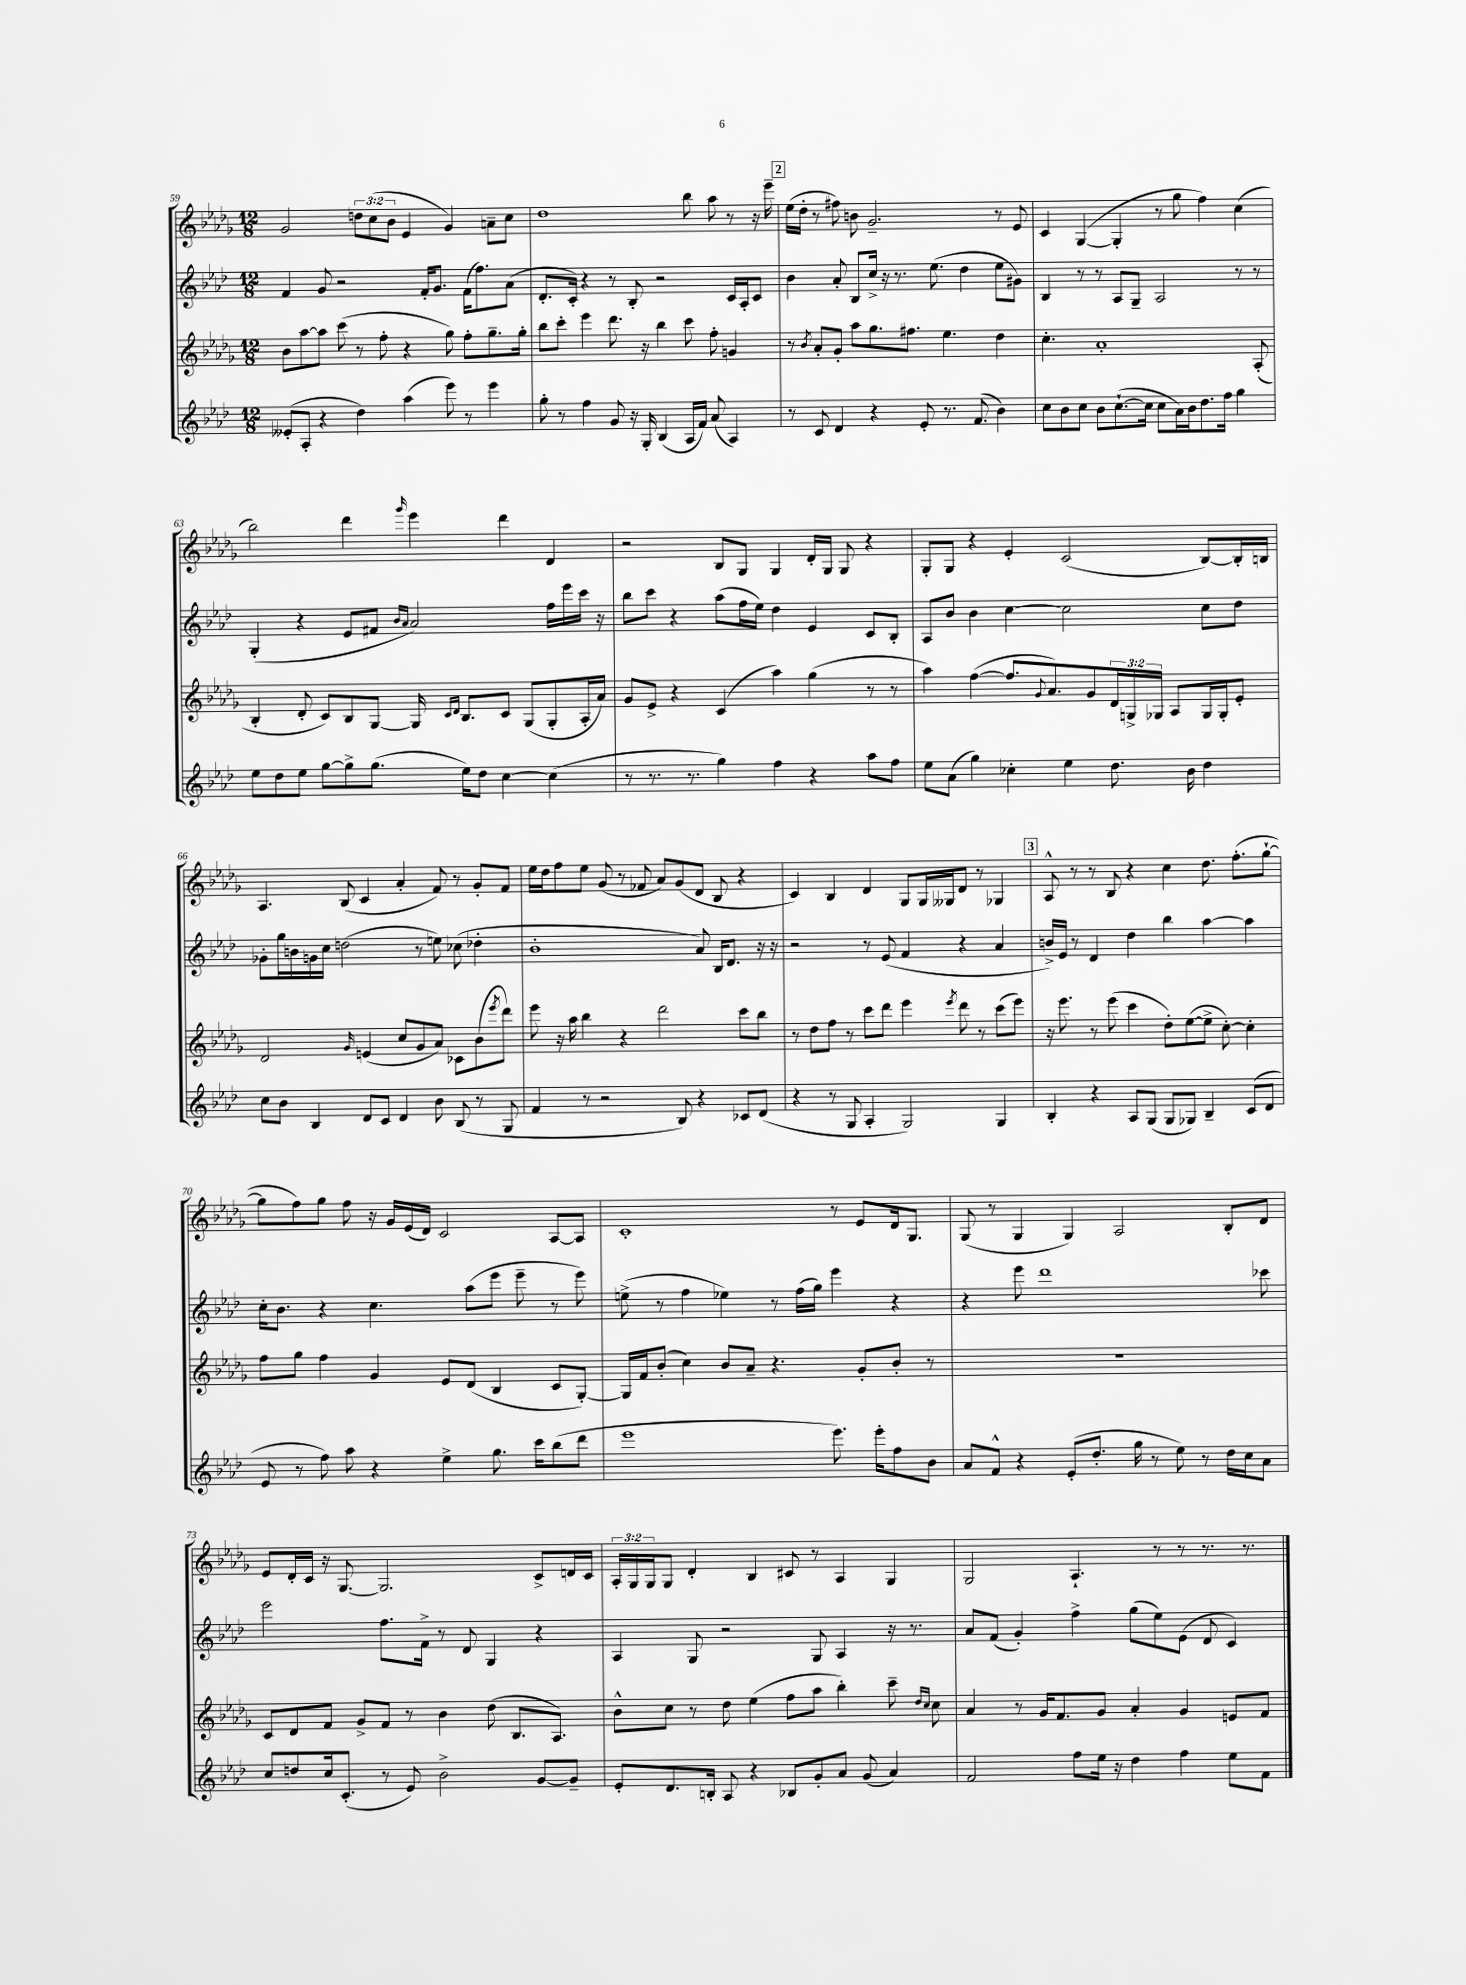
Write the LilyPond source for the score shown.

<<
\new StaffGroup <<
\new Staff = "s0" {
    \clef treble \key des \major \numericTimeSignature \time 12/8 \override Staff.TupletNumber.text = #tuplet-number::calc-fraction-text
    ges'2 \tuplet 3/2 { d''8 c''8( bes'8 } ees'4 ges'4) a'8-- c''8 |
    des''1 bes''8 aes''8 r8 r16 ees'''16-- |
    \mark \markup { \box "2" } ees''16( des''16-. r8 fis''8) b'8 ges'2.-- r8 ees'8 |
    c'4 ges4~( ges4-. r8 ges''8 f''4) c''4( |
    bes''2) des'''4 \grace { ges'''16 } ees'''4 des'''4 des'4 |
    r2 bes8 ges8 ges4 des'16-. ges16 ges8 r4 |
    ges8-. ges8 r4 ees'4-. c'2( bes8~) bes16-. b16 |
    aes4. bes8( c'4 aes'4-. f'8) r8 ges'8-. f'8 |
    ees''16 des''16 f''8 ees''8 ges'8( r8 fes'8 aes'8) ges'8( des'8 bes8 r4 |
    c'4) bes4 des'4 ges8 ges16 geses16 des'8 r8 ges4 |
    \mark \markup { \box "3" } aes8-^ r8 r8 bes8 r4 c''4 des''8. f''8.-.( ges''8~-! |
    ges''8 f''8) ges''8 f''8 r16 ges'16 ees'16( des'16) c'2 aes8~ aes8 |
    c'1-. r8 ees'8 des'16 ges8. |
    ges8( r8 ges4 ges4) aes2 bes8-. des'8 |
    ees'8 des'16-. c'16 r16 ges8.~ ges2. c'8-> d'16 c'16 |
    \tuplet 3/2 { aes16-. ges16 ges16 } ges8 des'4-. bes4 cis'8 r8 aes4 ges4 |
    ges2 aes4.-! r8 r8 r8. r8. \bar "|." |
}
\new Staff = "s1" {
    \clef treble \key aes \major \numericTimeSignature \time 12/8
    f'4 g'8 r2 f'16-. g'8. f'16( f''8.) aes'8( |
    des'8.-. c'16-.) r4 r8 bes8-. r2 c'16 aes16-. c'8 |
    \mark \markup { \box "2" } bes'4 aes'8-. bes8 c''16-> r16 r8. ees''8.( des''4 ees''8 gis'8) |
    bes4 r8 r8 aes8 g8-- aes2 r8 r8 |
    g4-.( r4 ees'8 fis'8 \grace { bes'16 aes'16 } aes'2) f''16 ees'''16 c'''16 r16 |
    bes''8 c'''8 r4 aes''8( f''16 ees''16) des''4 ees'4 c'8 bes8-. |
    aes8 bes'8 bes'4 c''4~ c''2 c''8 des''8 |
    ges'8-. g''16 b'16 g'16 c''16 d''2( r8 e''8) ces''8( des''4-. |
    bes'1-. aes'8) bes16 des'8. r16 r16 |
    r2 r8 ees'8( f'4 r4 aes'4 |
    \mark \markup { \box "3" } b'16->) ees'16 r8 des'4 des''4 bes''4 aes''4~ aes''4 |
    c''16-. bes'8. r4 c''4. aes''8( ees'''8 ees'''8-- r8 ees'''8) |
    e''8->( r8 f''4 ees''4) r8 f''16( g''16) ees'''4 r4 |
    r4 ees'''8 des'''1 ces'''8 |
    ees'''2 f''8. f'16-> r8 des'8 g4 r4 |
    aes4 g8 r2 g8 aes4 r16 r8. |
    aes'8 f'8( g'4-.) f''4-> g''8( ees''8) ees'8( des'8 c'4) \bar "|." |
}
\new Staff = "s2" {
    \clef treble \key des \major \numericTimeSignature \time 12/8 \override Staff.TupletNumber.text = #tuplet-number::calc-fraction-text
    bes'8 aes''8~ aes''8 c'''8( r8 f''8-. r4 ges''8) f''8-. ges''8.-- ges''16-. |
    bes''8 c'''8-. ees'''4 des'''8. r16 bes''4 c'''8 f''8-. g'4 |
    \mark \markup { \box "2" } r8 \acciaccatura { bes'8 } aes'8-. ges'8-. aes''8 ges''8. fis''8. ees''4. des''4 |
    c''4.-. aes'1-. aes8-.( |
    bes4-. des'8-. c'8) bes8 ges8~ ges16 \grace { c'16 des'16 } bes8. c'8 ges8( ges8-. aes16-. aes'16) |
    ges'8 ees'8-> r4 c'4( aes''4) ges''4( r8 r8 |
    aes''4) f''4~( f''8. \appoggiatura { ges'8 } aes'8.) ges'8 \tuplet 3/2 { des'16 g16-> ges16 } aes8 ges16 ges16-. ees'8-. |
    des'2 \grace { ges'16 } e'4( c''8 ges'8 aes'8) ces'8 bes'8( \acciaccatura { ees'''8 } des'''8) |
    ees'''8 r16 aes''16 bes''4 r4 des'''2 c'''8 bes''8 |
    r8 des''8 f''8 r8 c'''8 des'''8 ees'''4 \acciaccatura { ees'''8 } des'''8 r8 c'''8( ees'''8) |
    \mark \markup { \box "3" } r16 ees'''8. r8 ees'''8( c'''4 des''8-.) ees''8~( ees''8-> c''8~-.) c''4-. |
    f''8 ges''8 f''4 ges'4 ees'8 des'8( bes4 c'8 ges8~-.) |
    ges16 f'16 bes'8-.( c''4) bes'8 aes'8-- r4. ges'8-. bes'8-. r8 |
    R1. |
    c'8 des'8 f'8 ges'8-> f'8 r8 bes'4 des''8( bes8. aes8.) |
    bes'8-^ c''8 r8 des''8 ees''4( f''8 aes''8 bes''4-.) c'''8-- \grace { des''16 c''16 } c''8 |
    aes'4 r8 ges'16 f'8. ges'8 aes'4-. ges'4 e'8 f'8 \bar "|." |
}
\new Staff = "s3" {
    \clef treble \key aes \major \numericTimeSignature \time 12/8
    eeses'8-.( aes8-. r4 des''4) aes''4( ees'''8) r8 ees'''4 |
    g''8-. r8 f''4 g'8 r16 g16-. bes4( aes16 f'16) aes'8( aes4) |
    \mark \markup { \box "2" } r8 c'8 des'4 r4 ees'8-. r8. f'8.( bes'4) |
    c''8 bes'8 c''8 bes'8 c''8.~-!( c''16 c''8 aes'16) bes'16 des''8. f''16 g''4 |
    ees''8 des''8 ees''8 g''8~ g''8-> g''8.( ees''16) des''8 c''4~ c''4( |
    r8 r8. r8. g''4) f''4 r4 aes''8 f''8 |
    ees''8 aes'8( g''4) ces''4-. ees''4 des''8. bes'16 des''4 |
    c''8 bes'8 bes4 des'8 c'8 des'4 bes'8 bes8( r8 g8 |
    f'4 r8 r2 bes8) r4 ces'8 des'8( |
    r4 r8 g8 aes4-. g2) g4 |
    \mark \markup { \box "3" } bes4-. r4 aes8 g8( g8 ges8) bes4-- c'8( des'8 |
    ees'8 r8 f''8) aes''8 r4 ees''4-> g''8. c'''16 bes''8( des'''8 |
    ees'''1 ees'''8.) ees'''16-. f''8 bes'8 |
    aes'8 f'8-^ r4 ees'8-.( des''8.-. g''16 r8 ees''8) r8 des''16 c''16 aes'8 |
    c''8 d''8 c''16 c'8.-.( r8 ees'8) bes'2-> g'8~ g'8-- |
    ees'8-. des'8. b16-. aes8 r4 bes8 g'8-. aes'8 g'8( aes'4) |
    f'2 f''8 ees''16 r16 des''4 f''4 ees''8 f'8 \bar "|." |
}
>>
>>
\layout { \context { \Score currentBarNumber = #59 } }
